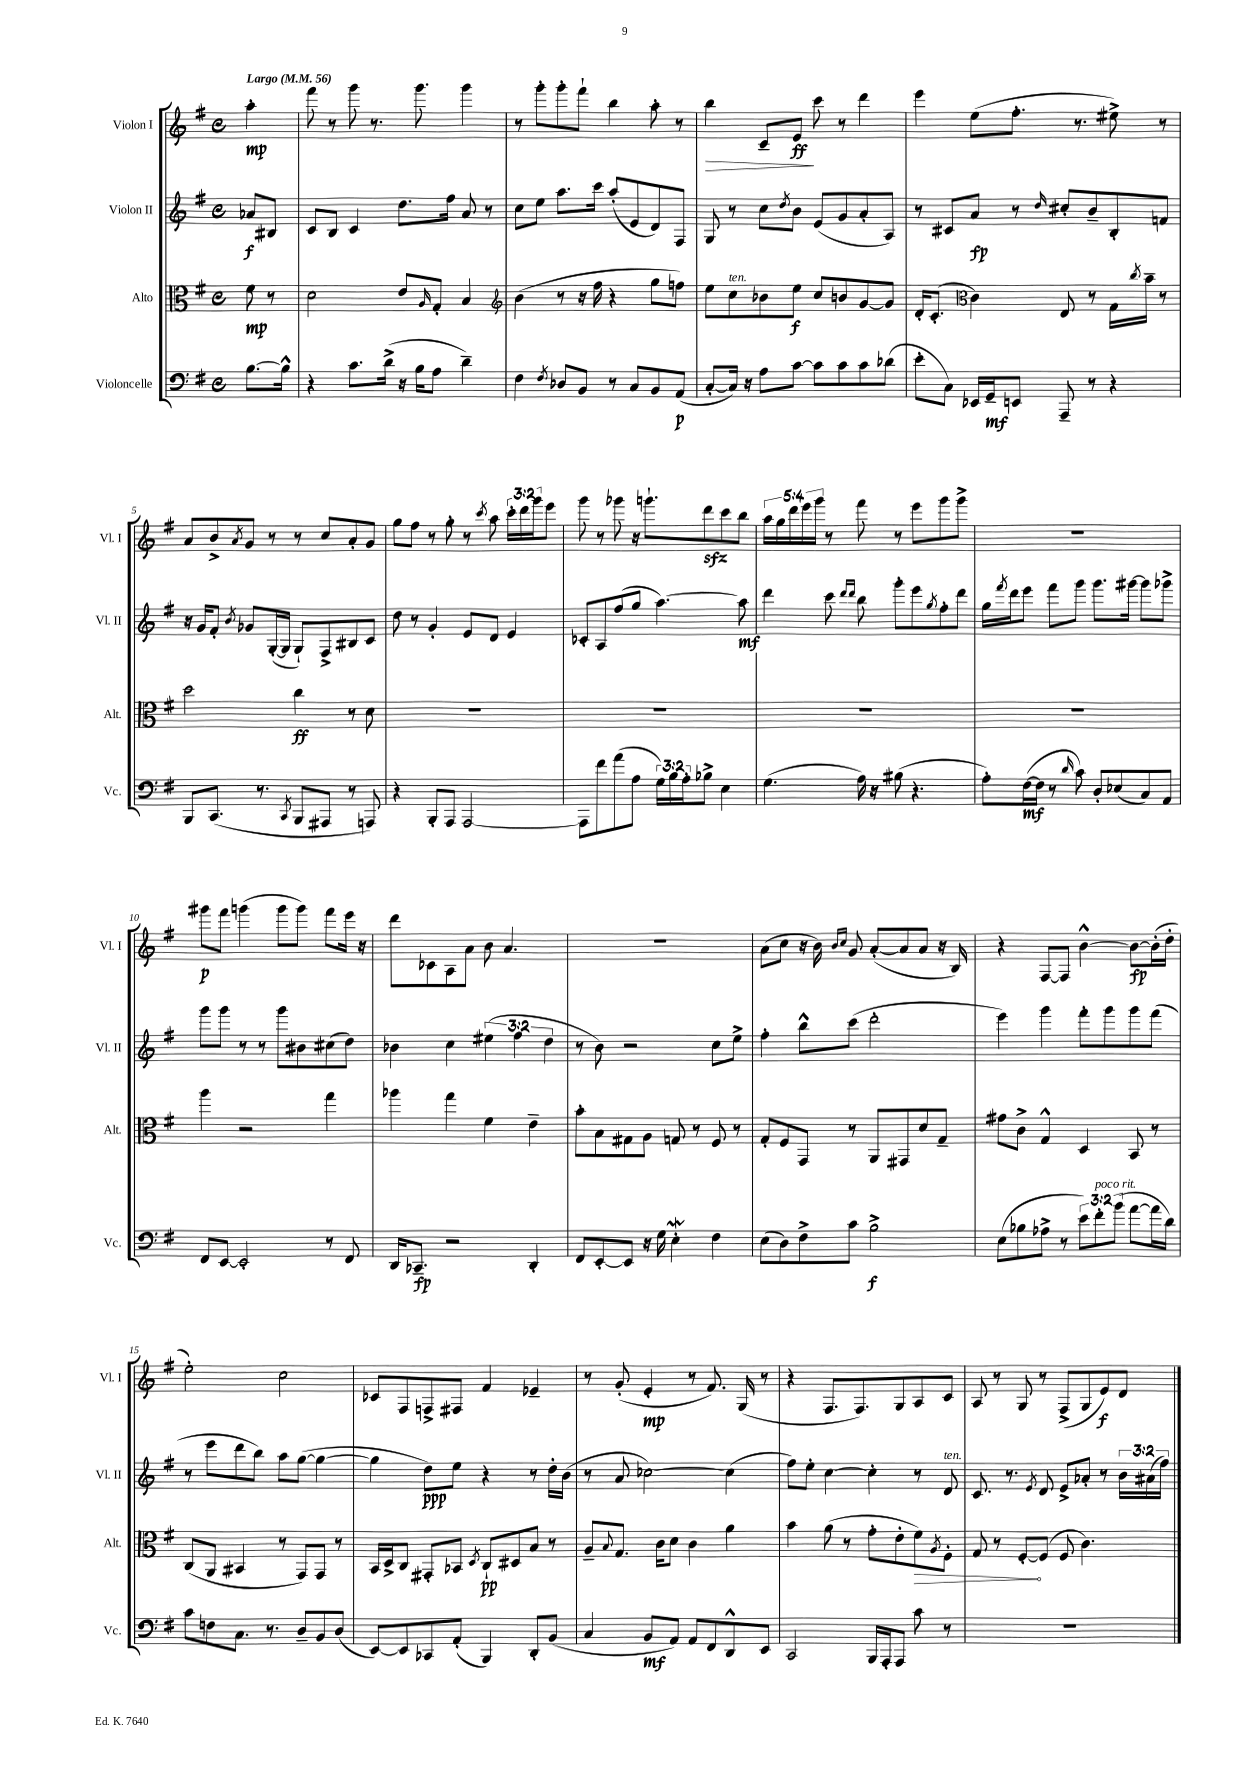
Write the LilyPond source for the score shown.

<<
\new StaffGroup <<
\new Staff = "s0" \with { instrumentName = "Violon I" shortInstrumentName = "Vl. I" } {
    \clef treble \key g \major \defaultTimeSignature \time 4/4 \override Staff.TupletNumber.text = #tuplet-number::calc-fraction-text \partial 4 \tempo "Largo" 4 = 56
    a''4-.\mp |
    fis'''8 r8 g'''8 r8. g'''8. g'''4 |
    r8 g'''8-. g'''8-. fis'''8-! b''4 a''8-. r8 |
    b''4\> c'8-- e'8\ff\! c'''8 r8 d'''4 |
    e'''4 e''8( fis''8.-. r8. eis''8->) r8 |
    a'8 b'8-> \acciaccatura { a'8 } g'8 r8 r8 c''8 a'8-. g'8 |
    g''8 fis''8 r8 g''8-. r8 \acciaccatura { c'''8 } a''8 \tuplet 3/2 { c'''16-. d'''16 g'''16 } e'''8 |
    g'''8 r8 ges'''8 r16 g'''8.-! d'''8\sfz c'''8 b''8 |
    \tuplet 5/4 { a''16 g''16 d'''16 e'''16 g'''16 } r8 fis'''8 r8 e'''8 g'''8 g'''8-> |
    R1 |
    gis'''8\p fis'''8 g'''4( g'''8 g'''8) fis'''8 e'''16 r16 |
    d'''8 ces'8 a8 a'8 b'8 a'4. |
    R1 |
    a'8( c''8 r16 b'16) \grace { b'16 c''16 } g'8 a'8~-.( a'8 a'8 r16 b16) |
    r4 fis8~ fis8 b'4~-^ b'8~\fp b'16-.( d''16-. |
    e''2-.) c''2 |
    ces'8 fis8 f8-> fis8 fis'4 ees'4-- |
    r8 g'8-.( e'4-.\mp r8 fis'8.) g16( r8 |
    r4 fis8. fis8.) g8 a8 c'8 |
    a8 r8 g8 r8 fis8->( g8 e'8\f) d'8 \bar "|." |
}
\new Staff = "s1" \with { instrumentName = "Violon II" shortInstrumentName = "Vl. II" } {
    \clef treble \key g \major \defaultTimeSignature \time 4/4 \override Staff.TupletNumber.text = #tuplet-number::calc-fraction-text \partial 4
    aes'8\f bis8 |
    c'8 b8 c'4 d''8. fis''16 a'8 r8 |
    c''8 e''8 a''8. c'''16 a''8-.( e'8 d'8) fis8 |
    g8 r8 c''8 \acciaccatura { d''8 } b'8 e'8( g'8 a'8-. a8) |
    r8 cis'8 a'8\fp r8 \grace { d''16 } cis''8-. b'8-- b8-. f'8 |
    r16 g'16 fis'8-. \acciaccatura { b'8 } ges'8 g16~-.( g16 g8-!) fis8-> bis8 c'8 |
    d''8 r8 g'4-. e'8 d'8 e'4 |
    ces'8-. a8 fis''8( g''8 a''4.~) a''8\mf |
    d'''4 c'''8 \grace { d'''16 d'''16 } b''8 g'''8-. e'''8 \acciaccatura { g''8 } fis''8-. d'''8 |
    g''16 \acciaccatura { fis'''8 } d'''16 e'''8 fis'''8 g'''8 g'''8. gis'''16~ gis'''8 ges'''8-> |
    g'''8 g'''8 r8 r8 g'''8 bis'8 cis''8( d''8) |
    bes'4 c''4 \tuplet 3/2 { eis''4( fis''4 d''4 } |
    r8 b'8) r2 c''8 e''8-> |
    fis''4-. b''8-^ c'''8( d'''2-. |
    e'''4) g'''4 fis'''8-. g'''8 g'''8 fis'''8( |
    r8 e'''8 d'''8 b''8) a''8 g''8~( g''4~ |
    g''4 d''8\ppp) e''8 r4 r8 d''16-. b'16( |
    r8 a'8 ces''2~) ces''4( |
    fis''8) e''8-. c''4~ c''4-. r8 d'8^\markup { \italic "ten." } |
    c'8. r8. \acciaccatura { e'8 } d'8 e'8-> aes'8-. r8 \tuplet 3/2 { b'16 ais'16( fis''16) } \bar "|." |
}
\new Staff = "s2" \with { instrumentName = "Alto" shortInstrumentName = "Alt." } {
    \clef alto \key g \major \defaultTimeSignature \time 4/4 \partial 4
    fis'8\mp r8 |
    d'2 e'8 \grace { a16 } g8-. b4 |
    \clef treble b'4( r8 r16 fis''16 r4 g''8 f''8) |
    e''8 c''8^\markup { \italic "ten." } bes'8 e''8\f c''8 b'8 g'8~ g'8 |
    d'16-. c'8.-.( \clef alto c'4) e8 r8 g16 \acciaccatura { c''8 } b'16-- r8 |
    d''2 c''4\ff r8 d'8 |
    R1 |
    R1 |
    R1 |
    R1 |
    a''4 r2 g''4 |
    aes''4 g''4 fis'4 e'4-- |
    b'8-. b8 gis8 a8 g8 r8 fis8 r8 |
    g8-. fis8 g,8 r8 a,8 gis,8 d'8 g8-- |
    gis'8 c'8-> g4-^ d4 b,8 r8 |
    c8( a,8 bis,4 r8 g,8) g,8 r8 |
    b,16 d16-> c8 gis,8-. bes,8 \acciaccatura { d8 } c8-!\pp dis8 b8 r8 |
    a8-- \appoggiatura { b8 } g8. c'16 d'8 c'4 a'4 |
    b'4 a'8( r8 g'8-. e'8-. \once \override Hairpin.circled-tip = ##t fis'8\>) \acciaccatura { a8 } fis8-. |
    g8 r8 fis8~-.\! fis8( fis8 c'4.) \bar "|." |
}
\new Staff = "s3" \with { instrumentName = "Violoncelle" shortInstrumentName = "Vc." } {
    \clef bass \key g \major \defaultTimeSignature \time 4/4 \override Staff.TupletNumber.text = #tuplet-number::calc-fraction-text \partial 4
    b8.~ b16-^ |
    r4 c'8. d'16->( r16 b16 a8 d'4--) |
    fis4 \acciaccatura { fis8 } des8 b,8 r8 c8 b,8 a,8\p( |
    c8~-. c16) r16 a8 c'8~ c'8 c'8 c'8 des'8( |
    e'8-. c8) ees,16 g,16--\mf e,8 a,,8-- r8 r4 |
    b,,8 c,8.( r8. \acciaccatura { c,8 } b,,8 ais,,8 r8 a,,8) |
    r4 b,,8-. a,,8 a,,2~ |
    a,,8 fis'8 a'8( a8 \tuplet 3/2 { g16) b16 a16-. } bes8-> e4 |
    g4.( a16) r16 bis8( r4. |
    a8-.) fis16~\mf( fis16 r8 \grace { d'16 } c'8) d8-. ees8( c8) a,8 |
    fis,8 e,8~ e,2-. r8 fis,8 |
    d,16 ces,8.--\fp r2 d,4-. |
    fis,8 e,8~-. e,8 r16 g16 e4-.\mordent fis4 |
    e8( d8) fis8-> c'8 b2->\f |
    e8( bes8 aes8-> r8 \tuplet 3/2 { e'8) fis'8-.^\markup { \italic "poco rit." } b'8( } a'8~ a'16 d'16) |
    c'8 f8 c8. r8. d8-- b,8 d8( |
    e,8~) e,8 ces,8 a,8-.( b,,4) d,8-. b,8( |
    c4 b,8\mf a,8) a,8 fis,8 d,8-^ e,8 |
    c,2 b,,16 a,,16-. a,,8 c'8 r8 |
    R1 \bar "|." |
}
>>
>>
